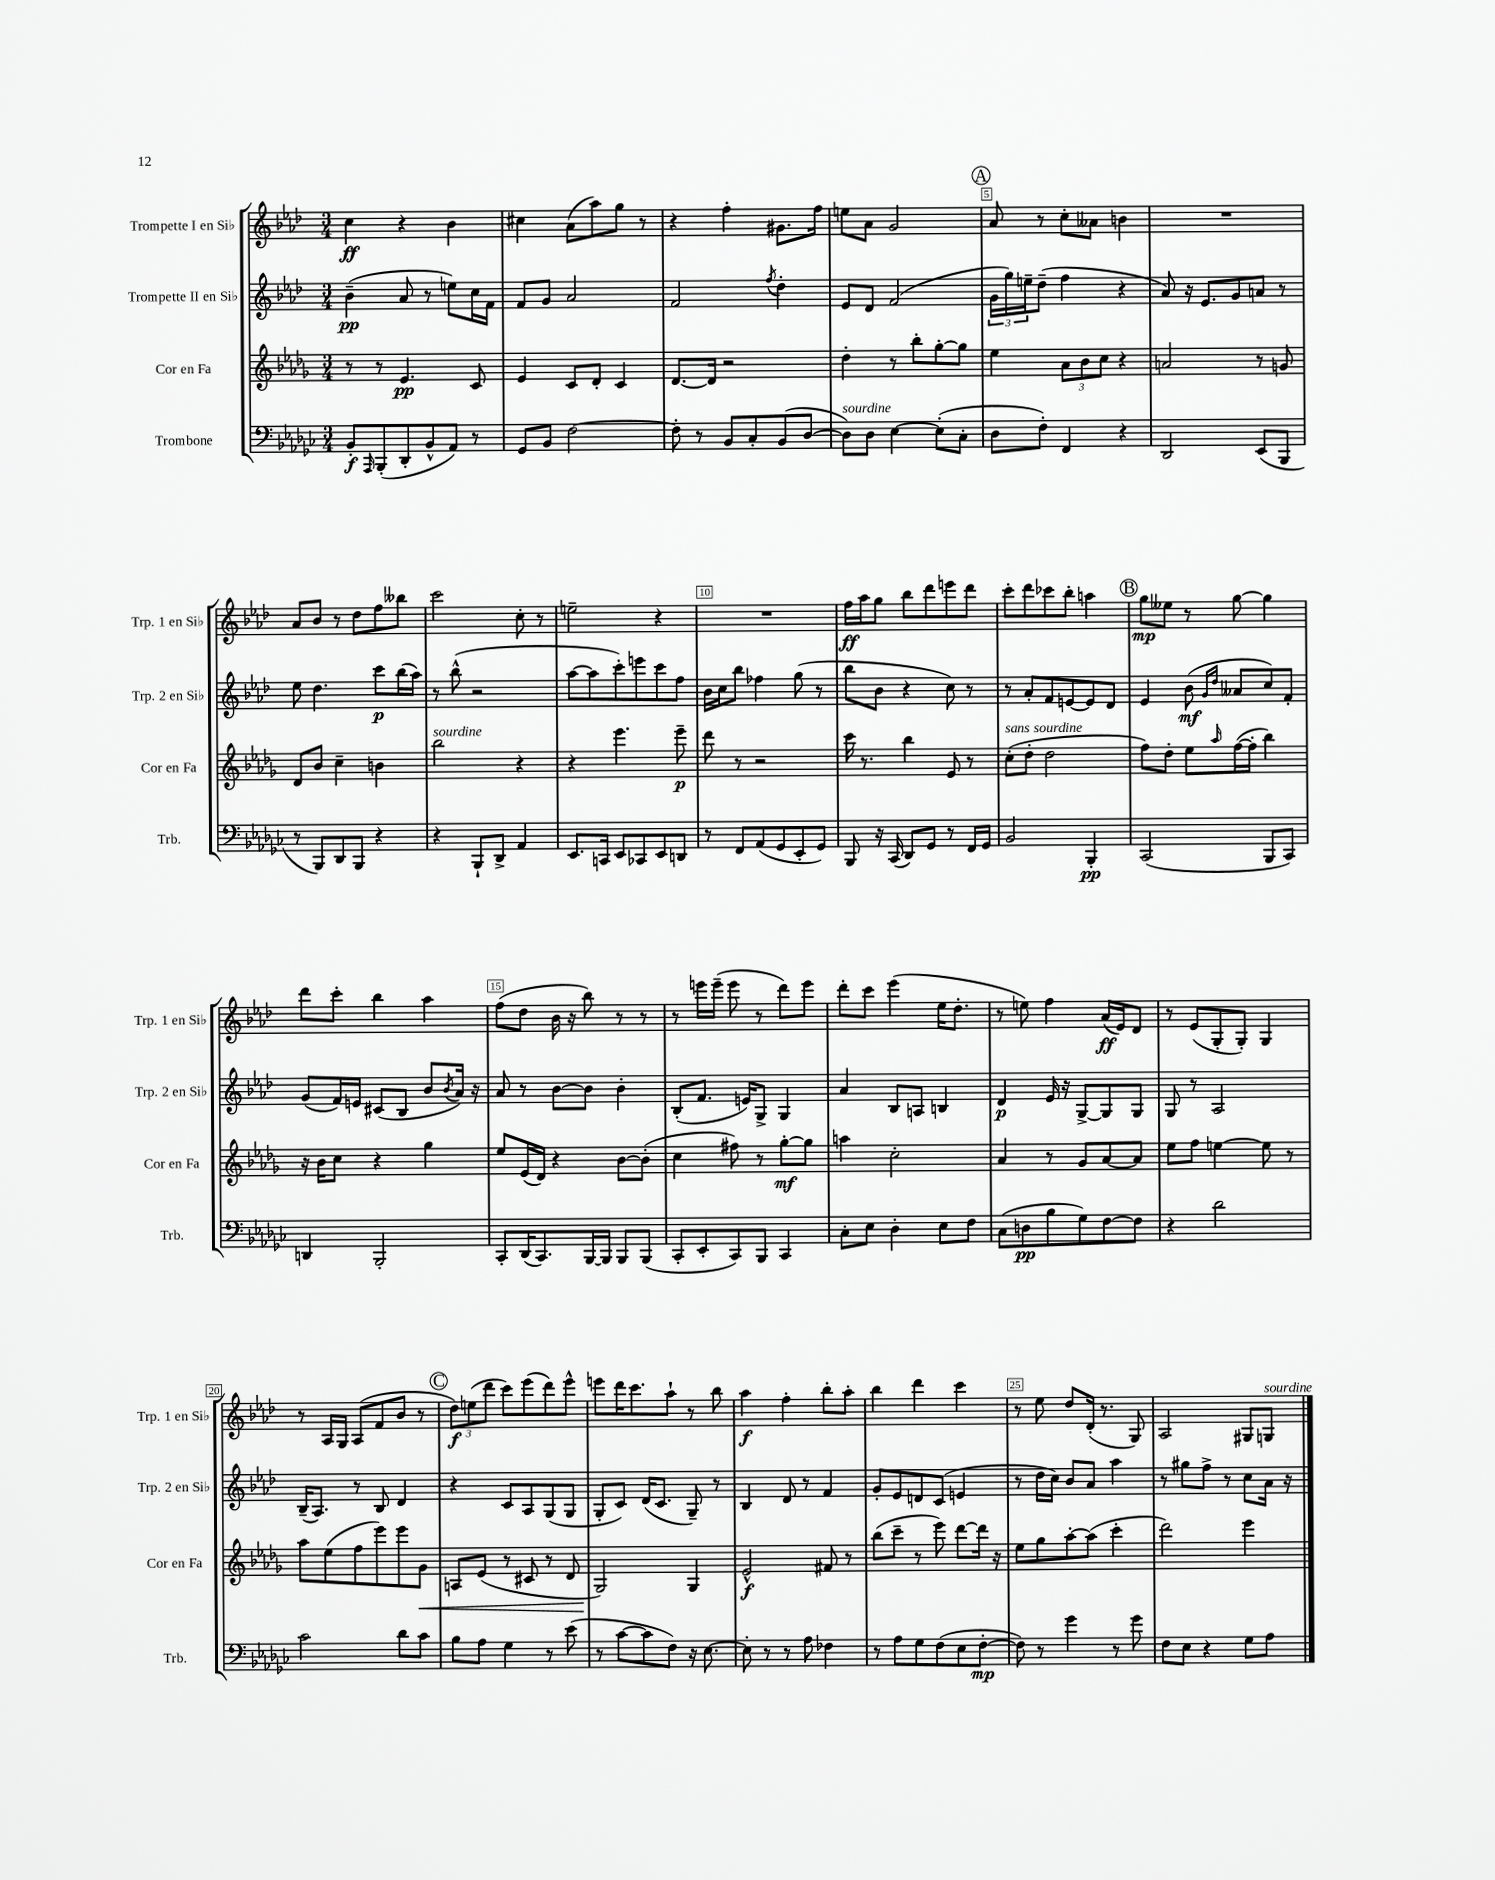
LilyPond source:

<<
\new StaffGroup <<
\new Staff = "s0" \with { instrumentName = "Trompette I en Sib" shortInstrumentName = "Trp. 1 en Sib" } {
    \clef treble \key aes \major \numericTimeSignature \time 3/4
    c''4\ff r4 bes'4 |
    cis''4 aes'8( aes''8) g''8 r8 |
    r4 f''4-. gis'8. f''16 |
    e''8 aes'8 g'2 |
    \mark \markup { \circle "A" } aes'8 r8 c''8-. aeses'8 b'4 |
    R2. |
    aes'8 bes'8 r8 des''8 f''8 beses''8 |
    c'''2 c''8-. r8 |
    e''2-- r4 |
    R2. |
    f''16\ff aes''16 g''8 bes''8 des'''8 e'''8 des'''8 |
    c'''8-. des'''8 ces'''8 bes''8-. a''4 |
    \mark \markup { \circle "B" } g''8\mp eeses''8 r8 g''8~ g''4 |
    des'''8 c'''8-. bes''4 aes''4 |
    f''8( des''8 bes'16 r16 bes''8) r8 r8 |
    r8 e'''16 e'''16--( e'''8 r8 des'''8) e'''8 |
    des'''8-. c'''8 ees'''4( ees''16 des''8.-. |
    r8 e''8) f''4 aes'16\ff( ees'16) des'8 |
    r8 ees'8( g8-. g8-.) g4 |
    r8 aes16 g16 aes8( f'8 bes'8 r8 |
    \mark \markup { \circle "C" } \tuplet 3/2 { des''8\f) e''8( des'''8 } c'''8) ees'''8( des'''8) ees'''8-^ |
    e'''8 des'''16 c'''8. aes''8-! r8 bes''8 |
    aes''4\f f''4-. bes''8-. aes''8-. |
    bes''4 des'''4 c'''4 |
    r8 ees''8 des''8 des'16-.( r8. g8) |
    aes2 gis8 g8^\markup { \italic "sourdine" } \bar "|." |
}
\new Staff = "s1" \with { instrumentName = "Trompette II en Sib" shortInstrumentName = "Trp. 2 en Sib" } {
    \clef treble \key aes \major \numericTimeSignature \time 3/4
    bes'4--\pp( aes'8 r8 e''8) c''16 f'16 |
    f'8 g'8 aes'2 |
    f'2 \acciaccatura { f''8 } des''4-. |
    ees'8 des'8 f'2( |
    \mark \markup { \circle "A" } \tuplet 3/2 { g'16 g''16) e''16-- } des''8--( f''4 r4 |
    aes'8) r16 ees'8. g'8 a'8 r8 |
    ees''8 des''4. c'''8\p bes''16( aes''16) |
    r8 bes''8-^( r2 |
    aes''8~ aes''8 c'''8-.) e'''8 c'''8 f''8 |
    bes'16 c''16 bes''8 fes''4 g''8( r8 |
    bes''8 bes'8 r4 c''8) r8 |
    r8 aes'8-. f'8 e'8~ e'8 des'8 |
    \mark \markup { \circle "B" } ees'4 bes'8\mf( \grace { g'16 des''16 } aeses'8 c''8) f'8-. |
    g'8( f'16) e'16 cis'8( bes8 bes'8 \acciaccatura { bes'8 } aes'16) r16 |
    aes'8 r8 bes'8~ bes'8 bes'4-. |
    bes8-.( f'8. e'16) g8-> g4 |
    aes'4 bes8 a8 b4 |
    des'4\p ees'16 r16 g8~-> g8 g8 |
    g8 r8 aes2 |
    bes16--( aes8.) r8 bes8 des'4 |
    \mark \markup { \circle "C" } r4 c'8 aes8 g8( g8 |
    g8-. c'8) des'16( c'8. g8--) r8 |
    bes4 des'8 r8 f'4 |
    g'8-. ees'8 d'8 c'8( e'4 |
    r8 des''16 c''16) bes'8 aes'8 aes''4 |
    r8 gis''8 f''8-> r8 c''8 aes'16 r16 \bar "|." |
}
\new Staff = "s2" \with { instrumentName = "Cor en Fa" shortInstrumentName = "Cor en Fa" } {
    \clef treble \key des \major \numericTimeSignature \time 3/4
    r8 r8 ees'4.\pp c'8 |
    ees'4 c'8 des'8-. c'4 |
    des'8.~ des'16 r2 |
    des''4-. r8 bes''8-. ges''8~-. ges''8 |
    \mark \markup { \circle "A" } ees''4 \tuplet 3/2 { aes'8 bes'8 c''8 } r4 |
    a'2 r8 g'8 |
    des'8 bes'8 c''4-- b'4 |
    bes''2^\markup { \italic "sourdine" } r4 |
    r4 ees'''4. ees'''8--\p |
    des'''8 r8 r2 |
    c'''16 r8. bes''4 ees'8 r8 |
    c''8-.^\markup { \italic "sans sourdine" }( des''8-. des''2 |
    \mark \markup { \circle "B" } f''8) des''8-. ees''8 \grace { aes''16 } f''16~( f''16-. bes''4) |
    r16 bes'16 c''8 r4 ges''4 |
    ees''8 ees'16( des'16) r4 bes'8~ bes'8-.( |
    c''4 fis''8) r8 ges''8~-.\mf ges''8 |
    a''4 c''2-. |
    aes'4 r8 ges'8 aes'8~ aes'8 |
    ees''8 f''8 e''4~ e''8 r8 |
    aes''8 ees''8( f''8 ees'''8) ees'''8 ges'8\< |
    \mark \markup { \circle "C" } a8 ees'8( r8 cis'8 r8 des'8 |
    ges2\!) ges4 |
    ees'2-^\f fis'8 r8 |
    bes''8( c'''8-- r8 ees'''8) des'''8~ des'''16 r16 |
    ees''8 ges''8 aes''8~-. aes''8( c'''4-. |
    des'''2) ees'''4 \bar "|." |
}
\new Staff = "s3" \with { instrumentName = "Trombone" shortInstrumentName = "Trb." } {
    \clef bass \key ges \major \numericTimeSignature \time 3/4
    bes,8-.\f \grace { aes,,16 } bes,,8-.( des,8-. bes,8-^ aes,8) r8 |
    ges,8 bes,8 f2~ |
    f8-. r8 bes,8 ces8-. bes,8( des8~ |
    des8^\markup { \italic "sourdine" }) des8 ees4~ ees8-.( ces8-. |
    \mark \markup { \circle "A" } des8 f8-.) f,4 r4 |
    des,2 ees,8( bes,,8 |
    r8 bes,,8) des,8 bes,,8 r4 |
    r4 bes,,8-! des,8-> aes,4 |
    ees,8. c,16 ees,8 ces,8 ees,8 d,8 |
    r8 f,8 aes,8( ges,8 ees,8-. ges,8) |
    bes,,8 r16 ces,16( des,8) ges,8 r8 f,16 ges,16 |
    bes,2 bes,,4-.\pp |
    \mark \markup { \circle "B" } ces,2( bes,,8 ces,8) |
    d,4 bes,,2-. |
    ces,8-. des,16( ces,8.) bes,,16~ bes,,16 bes,,8 bes,,8( |
    ces,8-. ees,8-. ces,8) bes,,8 ces,4 |
    ces8-. ees8 des4-. ees8 f8 |
    ces8( d8\pp bes8 ges8) f8~ f8 |
    r4 des'2 |
    ces'2 des'8 ces'8 |
    \mark \markup { \circle "C" } bes8 aes8 ges4 r8 ees'8( |
    r8 ces'8~ ces'8 f8) r16 ees8.~ |
    ees8-. r8 r8 aes8 fes4 |
    r8 aes8 ges8 f8( ees8 f8~-.\mp |
    f8) r8 ges'4 r8 ges'8 |
    f8 ees8 r4 ges8 aes8 \bar "|." |
}
>>
>>
\layout { \context { \Score \override BarNumber.break-visibility = ##(#f #t #t) barNumberVisibility = #(every-nth-bar-number-visible 5) \override BarNumber.stencil = #(make-stencil-boxer 0.1 0.3 ly:text-interface::print) } }
